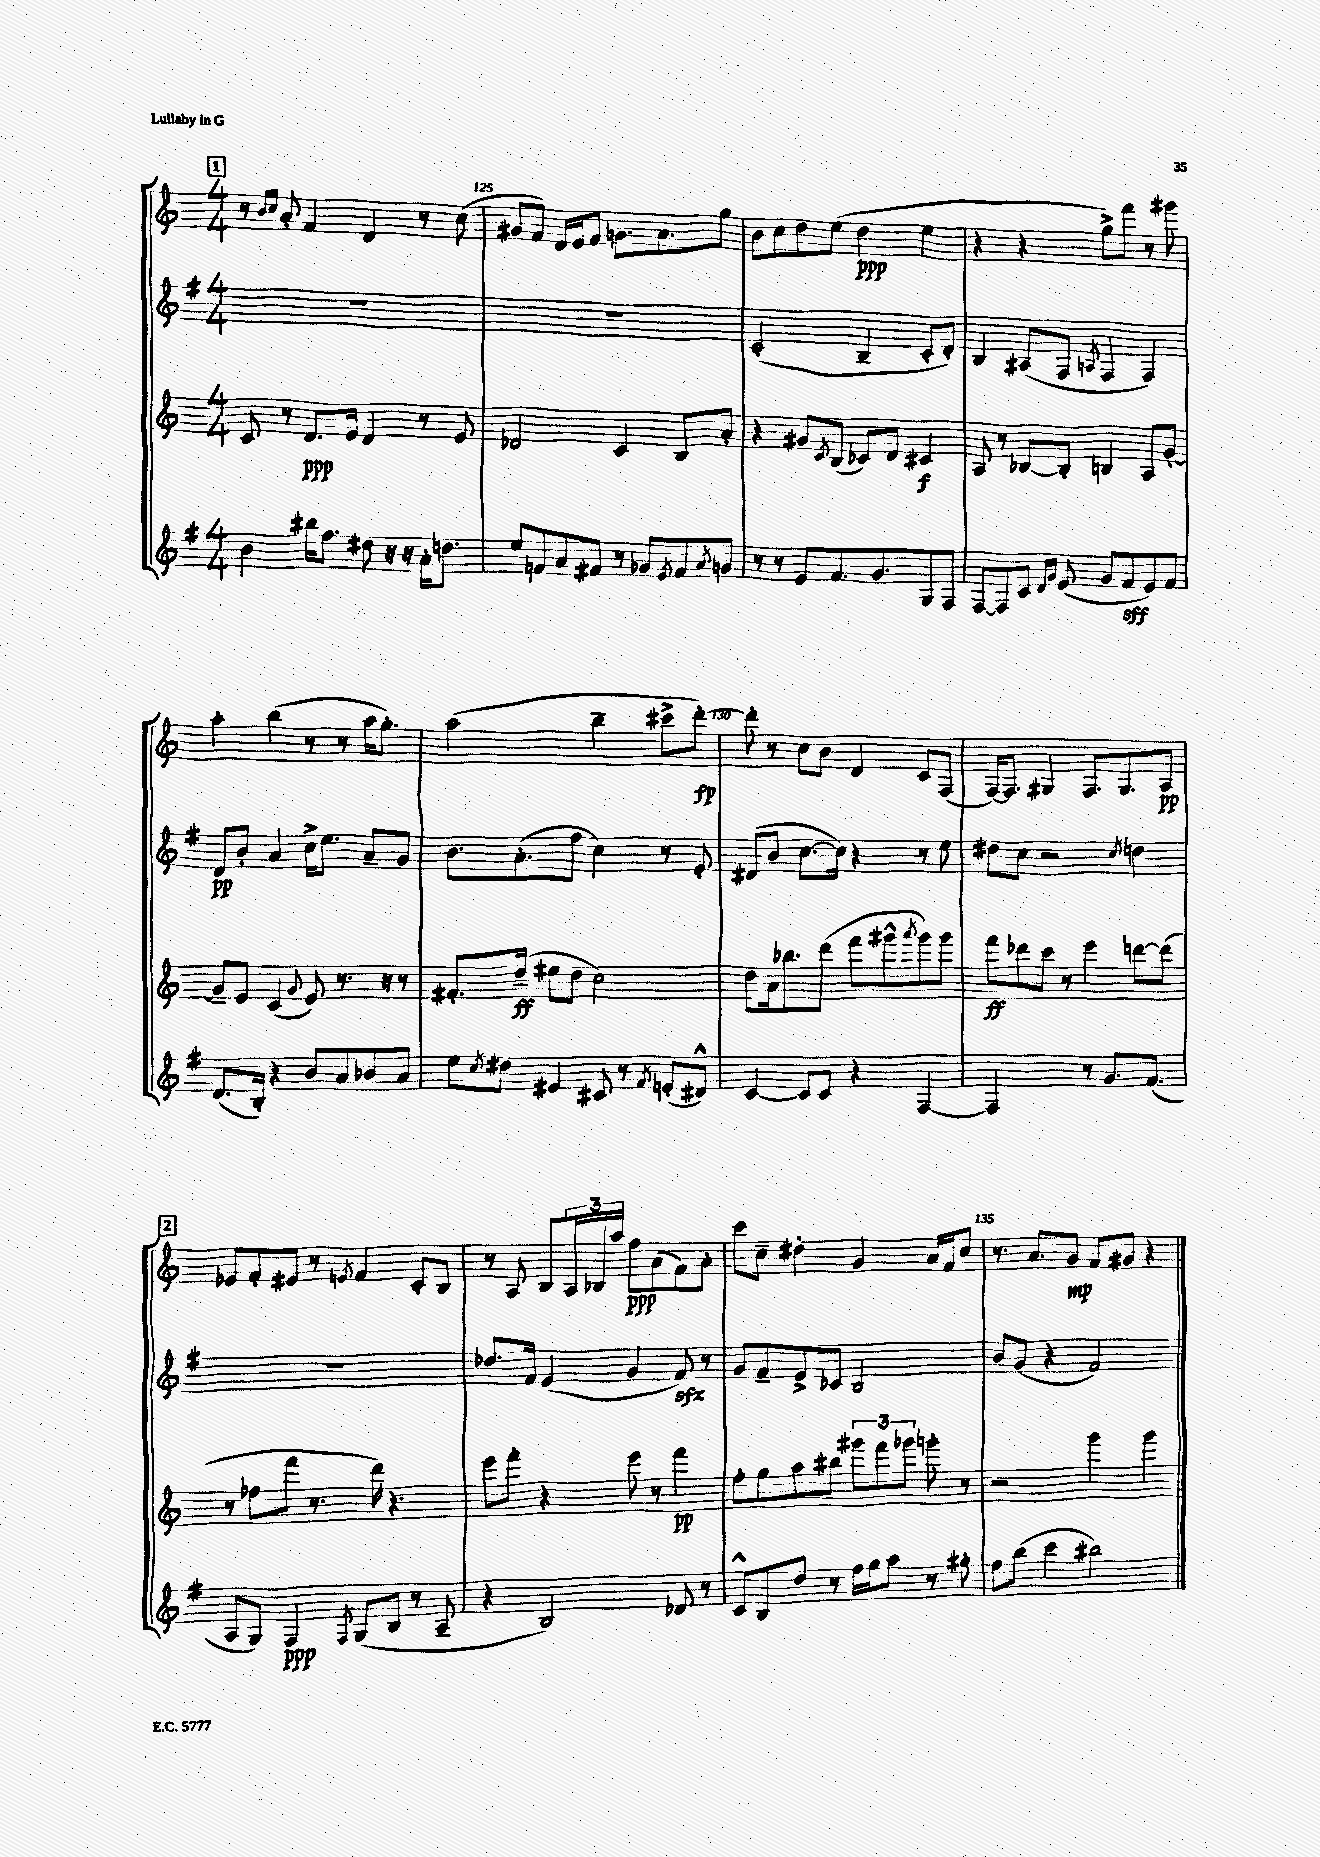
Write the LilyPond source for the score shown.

<<
\new StaffGroup <<
\new Staff = "s0" {
    \clef treble \key c \major \numericTimeSignature \time 4/4
    \mark \markup { \box "1" } r8 \grace { b'16 c''16 } a'8-. f'4 d'4 r8 c''8( |
    gis'8 f'8) d'16 e'16 f'8 g'8. a'8. g''8 |
    b'8 c''8 d''8 e''8( d''4\ppp e''4 |
    r4 r4 g''8->) f'''8 r8 gis'''8 |
    a''4-. b''4( r8 r8 a''16 g''8.-.) |
    a''2( b''4-- cis'''8-> d'''8~-.\fp) |
    d'''8-. r8 c''8 b'8 d'4 c'8 f8( |
    f16~) f8. gis4 f8. gis8. a8\pp |
    \mark \markup { \box "2" } ees'8 f'8-. eis'8 r8 \acciaccatura { e'8 } f'4 c'8-. b8 |
    r8 a8 b8 \tuplet 3/2 { a16 bes16 a''16 } f''8\ppp a'8( f'8) a'8-. |
    c'''8 c''8-- dis''4-. g'4 a'16 f'16 c''8 |
    r8. a'8. g'8\mp f'8 gis'8 r4 \bar "|." |
}
\new Staff = "s1" {
    \clef treble \key g \major \numericTimeSignature \time 4/4
    \mark \markup { \box "1" } R1 |
    R1 |
    c'2-.( b4-- c'8-. d'8-.) |
    b4 ais8( fis8 \acciaccatura { a8 } fis4 fis4) |
    d'8\pp b'8-. a'4 c''16-> e''8. a'8-- g'8 |
    b'8. a'8.-.( fis''8 c''4) r8 e'8-. |
    dis'8( b'8 c''8.~ c''16) r4 r8 e''8 |
    dis''8 c''8 r2 \acciaccatura { c''8 } d''4 |
    \mark \markup { \box "2" } R1 |
    des''8. fis'16 e'4( g'4 fis'8\sfz) r8 |
    g'8 fis'8-- e'8-> ces'8 b2 |
    b'8 g'8( r4 fis'2) \bar "|." |
}
\new Staff = "s2" {
    \clef treble \key c \major \numericTimeSignature \time 4/4
    \mark \markup { \box "1" } c'8 r8 d'8.\ppp e'16 d'4 r8 e'8 |
    des'2 c'4 b8 a'8-. |
    r4 gis'8 \acciaccatura { c'8 } b8( ces'8) d'8 cis'4\f |
    a8 r8 bes8~ bes8-. b4 a8 g'8~-. |
    g'8-- e'8 c'4( \appoggiatura { g'8 } e'8) r8. r16 r8 |
    fis'8.-. d''16--\ff( eis''8 d''8 c''2) |
    d''8 a'16 bes''8. d'''8( f'''8 gis'''8-^ \acciaccatura { a'''8 } gis'''8) gis'''8 |
    f'''8\ff des'''8 c'''8 r8 e'''4 d'''8~ d'''8( |
    \mark \markup { \box "2" } r8 fes''8 f'''8 r8. d'''16) r4. |
    e'''8 f'''8-. r4 e'''8 r8 f'''4\pp |
    f''8-. g''8 a''8 bis''8 \tuplet 3/2 { gis'''8 f'''8 ges'''8 } g'''8-. r8 |
    r2 g'''4 g'''4 \bar "|." |
}
\new Staff = "s3" {
    \clef treble \key g \major \numericTimeSignature \time 4/4
    \mark \markup { \box "1" } b'4 bis''16 fis''8. dis''8 r16 r16 a'16-. d''8. |
    e''8 f'8 a'8 fis'8 r8 ges'8 \acciaccatura { e'8 } fis'8 \acciaccatura { a'8 } g'8 |
    r8 r8 e'8 fis'8. g'8. g8 fis8 |
    fis8~ fis8 c'8 \grace { d'16 g'16 } e'8( g'8 fis'8\sff e'8) fis'8 |
    d'8.( b16-.) r4 b'8 a'8 bes'8 a'8 |
    e''8 \acciaccatura { c''8 } dis''8 eis'4 cis'8 r8 \acciaccatura { fis'8 } e'8-.( dis'8-^) |
    c'4~ c'8 c'8 r4 fis4~ |
    fis2 r8 g'8. fis'8.( |
    \mark \markup { \box "2" } a8 g8) fis4\ppp \acciaccatura { fis8 } g8( b8 r8 a8-- |
    r4 b2) des'8 r8 |
    c'8-^ b8 d''8 r8 fis''16 g''16 a''8 r8 gis''8-. |
    fis''8 b''8( c'''4 bis''2) \bar "|." |
}
>>
>>
\layout { \context { \Score currentBarNumber = #124 \override BarNumber.break-visibility = ##(#f #t #t) barNumberVisibility = #(every-nth-bar-number-visible 5) } }
